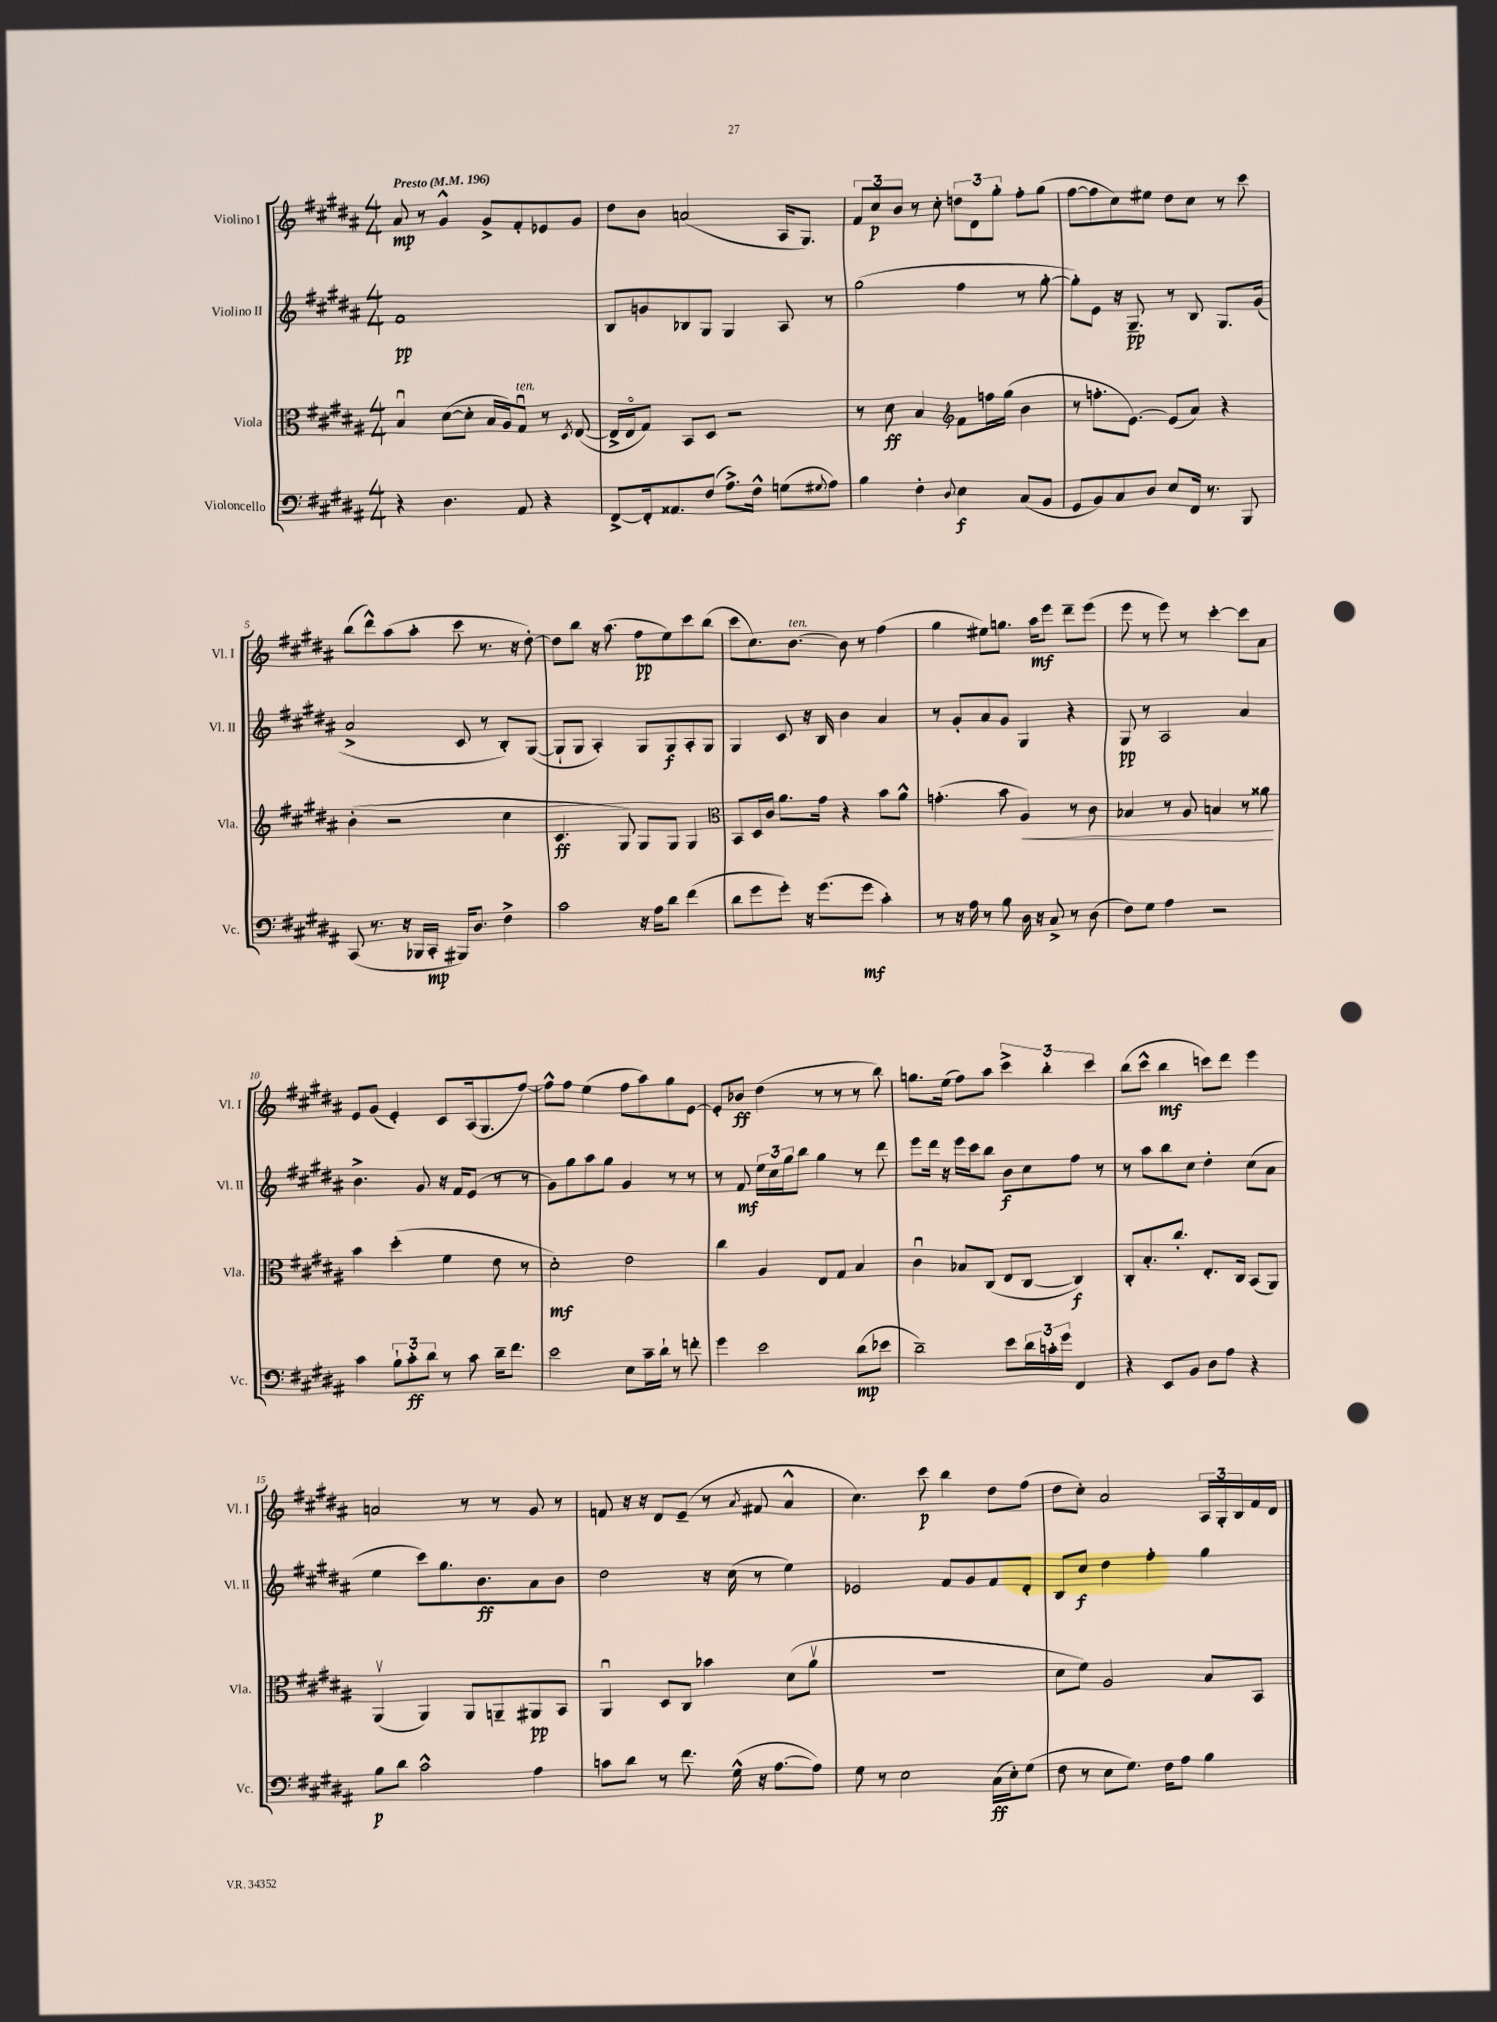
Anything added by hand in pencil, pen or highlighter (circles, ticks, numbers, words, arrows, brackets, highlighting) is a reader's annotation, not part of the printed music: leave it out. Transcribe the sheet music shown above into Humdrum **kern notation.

**kern	**dynam	**kern	**dynam	**kern	**dynam	**kern	**dynam
*part4	*part4	*part3	*part3	*part2	*part2	*part1	*part1
*staff4	*staff4	*staff3	*staff3	*staff2	*staff2	*staff1	*staff1
*I"Violoncello	*	*I"Viola	*	*I"Violino II	*	*I"Violino I	*
*I'Vc.	*	*I'Vla.	*	*I'Vl. II	*	*I'Vl. I	*
*clefF4	*	*clefC3	*	*clefG2	*	*clefG2	*
*k[f#c#g#d#a#]	*	*k[f#c#g#d#a#]	*	*k[f#c#g#d#a#]	*	*k[f#c#g#d#a#]	*
*M4/4	*	*M4/4	*	*M4/4	*	*M4/4	*
*MM196	*	*MM196	*	*MM196	*	*MM196	*
=1	=1	=1	=1	=1	=1	=1	=1
!	!	!	!	!	!	!LO:TX:a:B:t=Presto	!
4r	.	4Bu/	.	1f#	pp	8a#/	mp
.	.	.	.	.	.	8r	.
4.D#\	.	([8d#\L	.	.	.	4g#^^/	.
.	.	8d#'\J]	.	.	.	.	.
.	.	16B/LL	.	.	.	8g#^/L	.
.	.	16A#/J)	.	.	.	.	.
!	!	!LO:TX:a:i:t=ten.	!	!	!	!	!
8AA#/	.	8G#u/J	.	.	.	8f#'/	.
4r	.	8r	.	.	.	8e-X/	.
.	.	8qD#/	.	.	.	.	.
.	.	([8E/	.	.	.	8g#/J	.
=2	=2	=2	=2	=2	=2	=2	=2
[8FF#^/L	.	16E^/LL]	.	8B/L	.	8dd#\L	.
.	.	16E/J	.	.	.	.	.
16FF#'/k]	.	8G#/J)	.	8gn/	.	8b\J	.
8.AA##X/	.	.	.	.	.	.	.
.	.	8BB/L	.	8B-X/	.	(2an/	.
(8F#/J	.	8D#/J	.	8G#/J	.	.	.
8.A#^\L)	.	2r	.	4G#/	.	.	.
16F#^^\Jk	.	.	.	.	.	.	.
(8Gn\L	.	.	.	8A#/	.	16A#/KL	.
.	.	.	.	.	.	8.G#/J)	.
8qqG#X/	.	.	.	.	.	.	.
8A#\J)	.	.	.	8r	.	.	.
=3	=3	=3	=3	=3	=3	=3	=3
4B\	.	8r	.	(2gg#\	.	12f#/L	.
.	.	.	.	.	.	12cc#/	p
.	.	8d#\	ff	.	.	.	.
.	.	.	.	.	.	12b/J	.
4F#'\	.	4B/	.	.	.	8r	.
.	.	.	.	.	.	8cc#'\	.
8qqD#/	.	.	.	.	.	.	.
*	*	*clefG2	*	*	*	*	*
4E\	f	8f#\L	.	4ff#\	.	12ddn\L	.
.	.	.	.	.	.	12d#\	.
.	.	16ffn\L	.	.	.	.	.
.	.	.	.	.	.	12gg#'\J	.
.	.	(16gg#\JJ	.	.	.	.	.
(8C#/L	.	4b\	.	8r	.	8ff#'\L	.
8BB/J	.	.	.	[8gg#'\	.	(8gg#\J	.
=4	=4	=4	=4	=4	=4	=4	=4
8GG#/L	.	8r	.	8gg#'\L])	.	[8ff#\L	.
8BB/)	.	8.ffn'\L	.	8e\J	.	8ff#\]	.
8C#/	.	.	.	16r	.	8cc#\)	.
.	.	[8.e\J)	.	8.G#~/	pp	.	.
8D#/J	.	.	.	.	.	8ee#X\J	.
8E/L	.	(8e/L]	.	8r	.	8dd#\L	.
16FF#/Jk	.	8a#/J)	.	8B/	.	8cc#\J	.
8.r	.	.	.	.	.	.	.
.	.	4r	.	8.G#/L	.	8r	.
8BBB/	.	.	.	.	.	8ccc#\	.
.	.	.	.	(16g#/Jk	.	.	.
!!LO:LB:g=z
=5	=5	=5	=5	=5	=5	=5	=5
(8CC#/	.	(4b'\	.	2a#^/	.	(8bb\L	.
8.r	.	.	.	.	.	8ddd#^^\)	.
.	.	2r	.	.	.	(8aa#\	.
16r	.	.	.	.	.	.	.
16BBB-X/LL	.	.	.	.	.	8aa#'\J	.
16CC#'/JJ	mp	.	.	.	.	.	.
16BBB#X/KL)	.	.	.	8c#/	.	8ccc#\	.
8.D#/J	.	.	.	.	.	.	.
.	.	.	.	8r	.	8.r	.
4F#^\	.	4cc#\	.	8B'/L)	.	.	.
.	.	.	.	.	.	16r	.
.	.	.	.	([8G#/J	.	[8dd#'\)	.
=6	=6	=6	=6	=6	=6	=6	=6
2c#\	.	4.c#/	ff	8G#`/L]	.	8dd#\L]	.
.	.	.	.	8G#/J	.	8bb\J	.
.	.	.	.	4A#'/)	.	16r	.
.	.	.	.	.	.	(8.aa#\	.
.	.	8G#/)	.	.	.	.	.
16r	.	8G#/L	.	8G#/L	.	8ff#\L	pp
16A#\KL	.	.	.	.	.	.	.
8d#\J	.	8G#/J	.	8G#/	f	8ee\)	.
(4f#\	.	4G#/	.	8A#'/	.	8ccc#\	.
.	.	.	.	8G#/J	.	(8bb\J	.
=7	=7	=7	=7	=7	=7	=7	=7
*	*	*clefC3	*	*	*	*	*
8d#\L	.	8BB/L	.	4G#/	.	8ccc#\L	.
8g#\	.	16D#/L	.	.	.	8.cc#\)	.
.	.	16c#/JJ	.	.	.	.	.
8g#'\J)	.	8.a#\L	.	8c#/	.	.	.
!	!	!	!	!	!	!LO:TX:a:i:t=ten.	!
.	.	.	.	.	.	[8.b\J	.
16r	.	.	.	16r	.	.	.
(8.g#\L	.	16g#\Jk	.	16B/	.	.	.
.	.	4r	.	4b\	.	8b\]	.
8g#\J	mf	.	.	.	.	8r	.
4c#'\)	.	8b\L	.	4a#/	.	(4ff#\	.
.	.	8a#^^\J	.	.	.	.	.
=8	=8	=8	=8	=8	=8	=8	=8
8r	.	(4.gn'\	.	8r	.	4gg#\	.
16r	.	.	.	8g#'/L	.	.	.
16A#\	.	.	.	.	.	.	.
8r	.	.	.	8a#/	.	8ee#X\L)	.
8B\	.	8b\	.	8g#/J	.	8.ggn\J	.
!	!	!	!LO:HP:b	!	!	!	!
16D#\	.	4A#/)	<	4G#/	.	.	.
16r	.	.	.	.	.	16aa#\KL	mf
8C#^/	.	.	.	.	.	8eee\J	.
8r	.	8r	.	4r	.	8ddd#~\L	.
(8D#\	.	8c#\	.	.	.	(8eee\J	.
=9	=9	=9	=9	=9	=9	=9	=9
8F#\L)	.	4B-X/	.	8G#/	pp	8eee\	.
8G#\J	.	.	.	8r	.	8r	.
4A#\	.	8r	.	2A#/	.	8eee\)	.
.	.	8A#/	.	.	.	8r	.
2r	.	4Bn/	.	.	.	[4ccc#'\	.
.	.	8r	.	4a#/	.	8ccc#\L]	.
.	.	8a##X\	.	.	.	8a#\J	.
.	.	.	[	.	.	.	.
!!LO:LB:g=z
=10	=10	=10	=10	=10	=10	=10	=10
4c#\	.	4b\	.	4.b^\	.	8e/L	.
.	.	.	.	.	.	(8g#/J	.
12B`\L	.	(4dd#'\	.	.	.	4e'/)	.
12c#'\	ff	.	.	.	.	.	.
.	.	.	.	8g#/	.	.	.
12d#\J	.	.	.	.	.	.	.
8r	.	4f#\	.	16r	.	8c#/L	.
.	.	.	.	16f#/KL	.	.	.
8c#\	.	.	.	(8e/J	.	(16A#/k	.
.	.	.	.	.	.	8.G#/	.
16d#~\KL	.	8e\	.	8r	.	.	.
8.f#\J	.	.	.	.	.	.	.
.	.	8r	.	8r	.	[8ff#/J)	.
=11	=11	=11	=11	=11	=11	=11	=11
2e\	.	2d#'\)	mf	8g#\L)	.	8ff#^^\L]	.
.	.	.	.	8gg#\	.	8ff#\J	.
.	.	.	.	8aa#\	.	(4ee\	.
.	.	.	.	8gg#\J	.	.	.
8E\L	.	2e\	.	4g#/	.	8ff#\L	.
16c#~\L	.	.	.	.	.	8aa#\)	.
16d#`\JJ	.	.	.	.	.	.	.
8r	.	.	.	8r	.	8gg#\	.
8fn'\	.	.	.	8r	.	[8e\J	.
=12	=12	=12	=12	=12	=12	=12	=12
4g#\	.	4cc#\	.	8r	.	8e'/L]	.
.	.	.	.	8f#/	mf	8b-X/J	ff
2e\	.	4A#/	.	24ee\LL	.	(4dd#\	.
.	.	.	.	24cc#\	.	.	.
.	.	.	.	24gg#\J	.	.	.
.	.	.	.	8bb\J	.	.	.
.	.	8E/L	.	4gg#\	.	8r	.
.	.	8G#/J	.	.	.	8r	.
(8d#\L	mp	4B/	.	8r	.	8r	.
8e-X\J	.	.	.	8ddd#\	.	8bb\)	.
=13	=13	=13	=13	=13	=13	=13	=13
2d#~\)	.	4c#u\	.	8eee\L	.	8.ggn\L	.
.	.	.	.	16ddd#\Jk	.	.	.
.	.	.	.	16r	.	(16ee\Jk	.
.	.	8B-X/L	.	16eee\LL	.	8ff#\L)	.
.	.	.	.	16ccc#\J	.	.	.
.	.	(8C#/J	.	8bb\J	.	8aa#\J	.
8e\L	.	8E/L	.	8b\L	f	6ccc#^\	.
24d#\L	.	[8C#/J	.	8cc#\	.	.	.
24cn'\	.	.	.	.	.	6bb'\	.
24g#\JJ	.	.	.	.	.	.	.
4FF#/	.	4C#/])	f	8ff#\J	.	.	.
.	.	.	.	.	.	6ccc#\	.
.	.	.	.	8r	.	.	.
=14	=14	=14	=14	=14	=14	=14	=14
4r	.	8C#'/L	.	8r	.	(8bb\L	.
.	.	8.B'/	.	8aa#\L	.	8ccc#^^\J	.
8EE/L	.	.	.	8bb\	.	4bb\	mf
.	.	8.cc#'/J	.	.	.	.	.
8BB/J	.	.	.	8cc#\J	.	.	.
8D#\L	.	8.E'/L	.	4dd#'\	.	8cccn\L)	.
8A#\J	.	.	.	.	.	8ddd#\J	.
.	.	16C#/Jk	.	.	.	.	.
4r	.	(8BB/L	.	(8cc#\L	.	4eee\	.
.	.	8AA#/J)	.	8a#\J	.	.	.
!!LO:LB:g=z
=15	=15	=15	=15	=15	=15	=15	=15
8B\L	p	(4AA#v/	.	4ee\	.	2an/	.
8d#\J	.	.	.	.	.	.	.
2c#^^\	.	4AA#/)	.	8ccc#\L)	.	.	.
.	.	.	.	8.gg#\	.	.	.
.	.	8AA#/L	.	.	.	8r	.
.	.	.	.	8.b\	ff	.	.
.	.	8AAn~/	.	.	.	8r	.
4A#\	.	8AA#X/	pp	8a#\	.	8g#/	.
.	.	8BB/J	.	8b\J	.	8r	.
=16	=16	=16	=16	=16	=16	=16	=16
8cn\L	.	4AA#u/	.	2dd#\	.	8fn/	.
8d#\J	.	.	.	.	.	16r	.
.	.	.	.	.	.	16r	.
8r	.	8D#/L	.	.	.	8d#/L	.
8.f#\	.	8C#/J	.	.	.	(8e~/J	.
.	.	4b-X\	.	16r	.	8r	.
(16G#^^\	.	.	.	(16cc#\	.	.	.
.	.	.	.	.	.	8qa#/	.
16r	.	.	.	8r	.	8f#X/	.
[8.A#\L	.	.	.	.	.	.	.
.	.	(8d#\L	.	4ee\)	.	4a#^^/	.
8A#\J])	.	8a#v\J	.	.	.	.	.
=17	=17	=17	=17	=17	=17	=17	=17
8G#\	.	1r	.	2e-X/	.	4.cc#\)	.
8r	.	.	.	.	.	.	.
2E\	.	.	.	.	.	.	.
.	.	.	.	.	.	8ccc#\	p
.	.	.	.	8f#/L	.	4bb\	.
.	.	.	.	8g#/	.	.	.
(16C#\LL	ff	.	.	8f#/	.	8dd#\L	.
16E'\J)	.	.	.	.	.	.	.
(8G#\J	.	.	.	8d#'/J	.	(8ff#\J	.
=18	=18	=18	=18	=18	=18	=18	=18
8F#\	.	8d#\L	.	8B/L	.	8dd#\L	.
8r	.	8f#\J)	.	8cc#/J	f	8cc#'\J)	.
8E\L	.	2A#/	.	4dd#\	.	2a#/	.
8.G#\J)	.	.	.	.	.	.	.
.	.	.	.	4ff#'\	.	.	.
16F#\KL	.	.	.	.	.	.	.
8A#\J	.	.	.	.	.	.	.
4B\	.	8B/L	.	4gg#\	.	24A#/LL	.
.	.	.	.	.	.	24G#'/	.
.	.	.	.	.	.	24B/	.
.	.	8BB/J	.	.	.	16f#/	.
.	.	.	.	.	.	16d#/JJ	.
==	==	==	==	==	==	==	==
*-	*-	*-	*-	*-	*-	*-	*-
